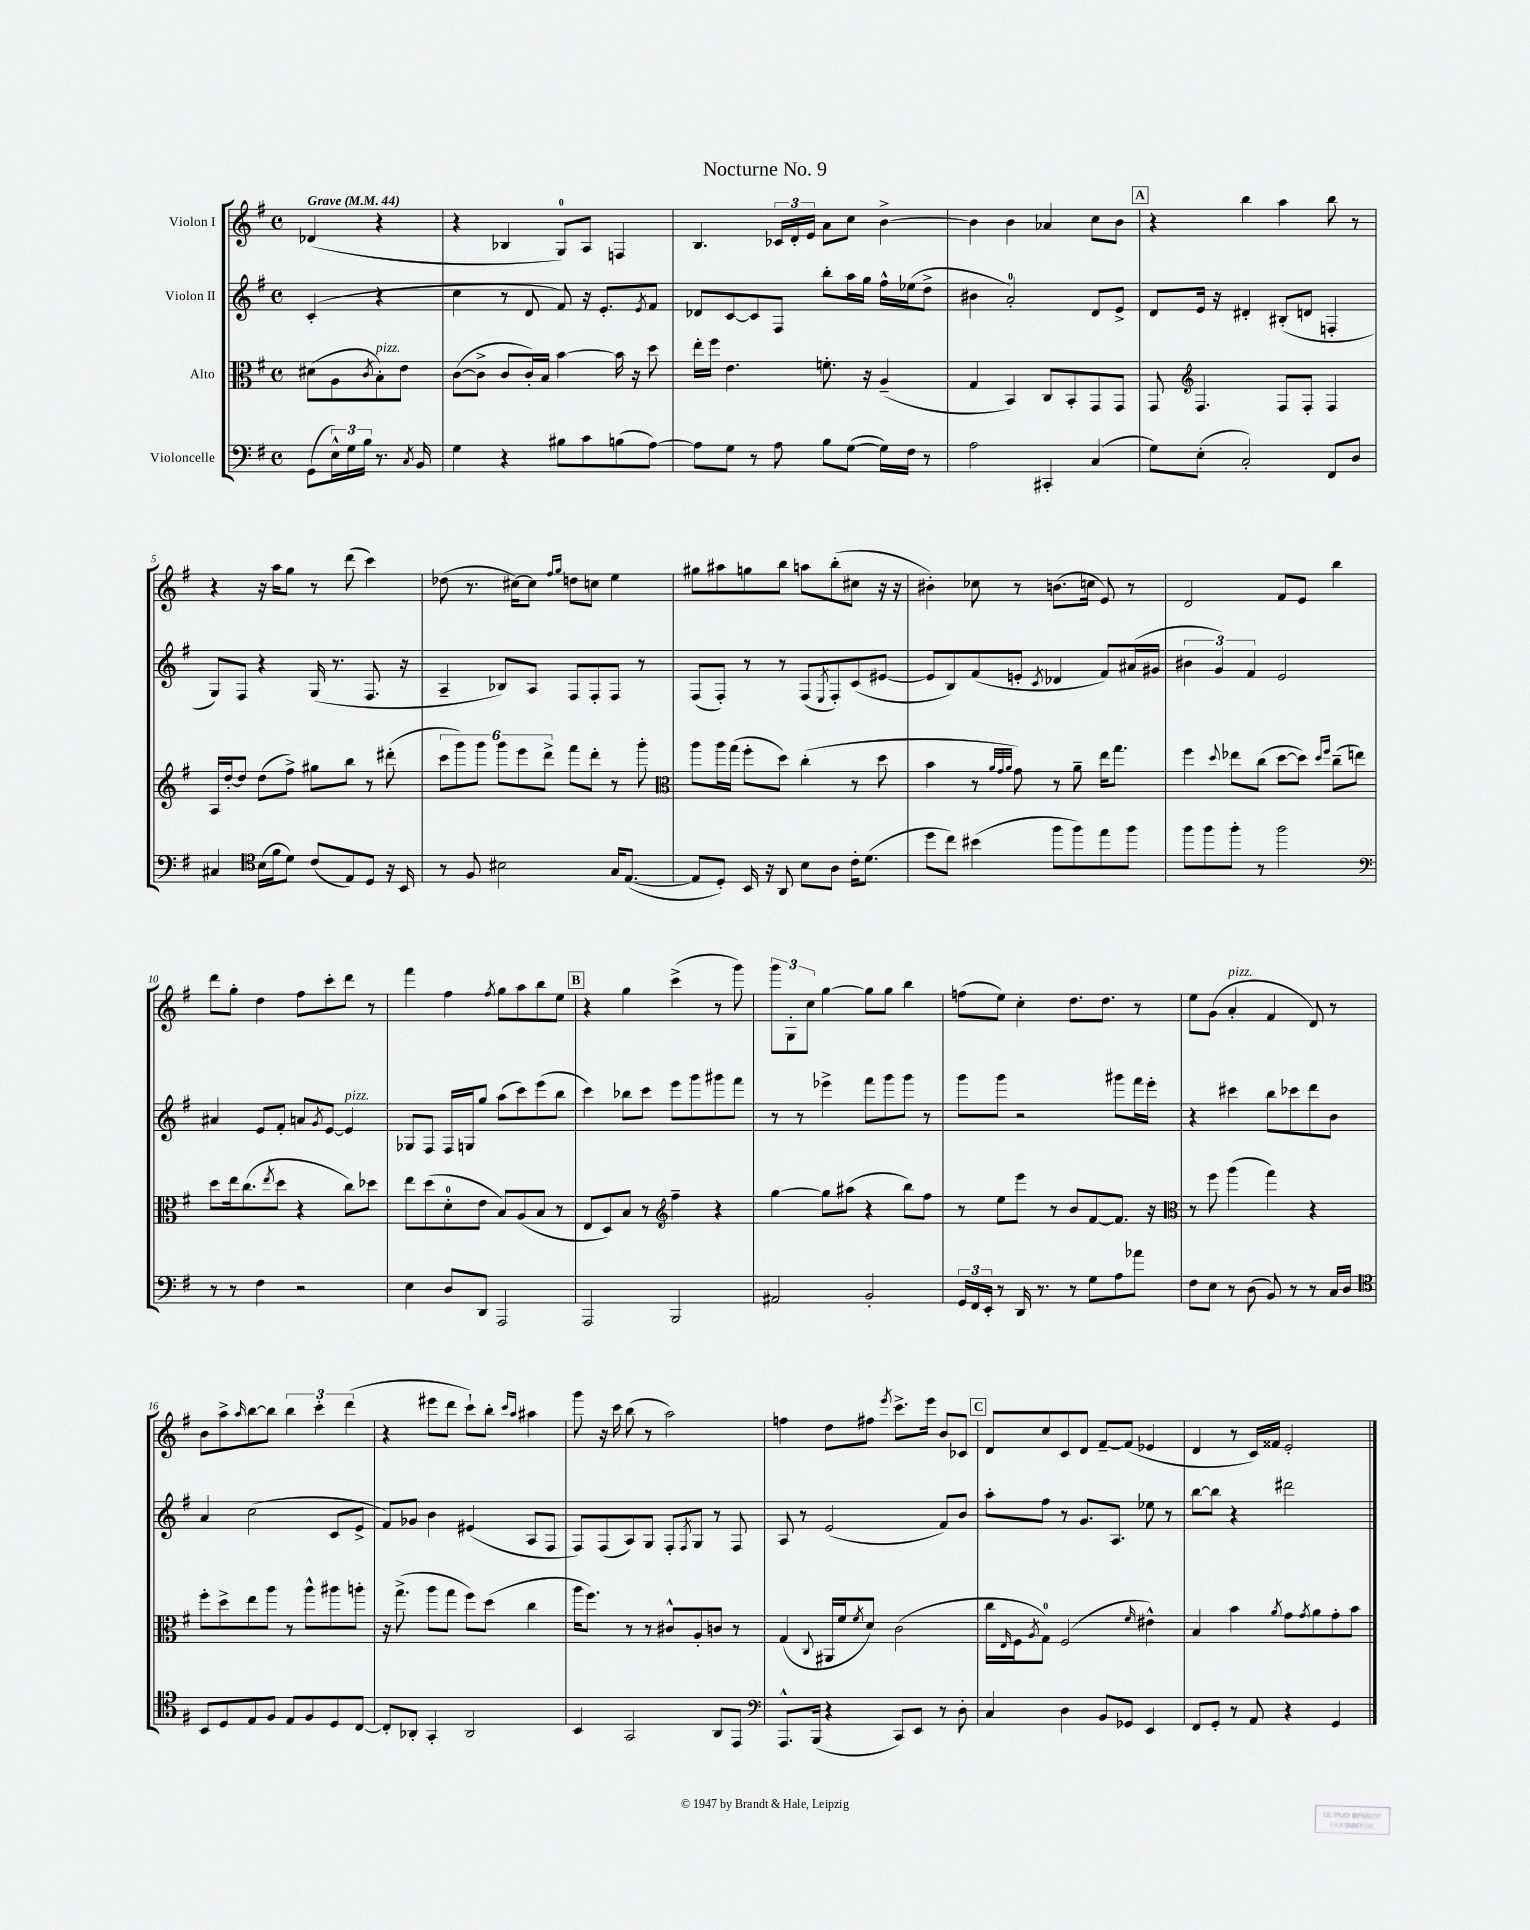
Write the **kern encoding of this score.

**kern	**kern	**kern	**kern
*staff4	*staff3	*staff2	*staff1
*clefF4	*clefC3	*clefG2	*clefG2
*k[f#]	*k[f#]	*k[f#]	*k[f#]
*M4/4	*M4/4	*M4/4	*M4/4
*met(c)	*met(c)	*met(c)	*met(c)
*MM44	*MM44	*MM44	*MM44
(8GG\L	(8d#\L	(4c'/	(4d-/
24E^^\L)	8A\	.	.
24G\	.	.	.
24B\JJ	.	.	.
.	8qc/	.	.
8.r	8B'\)	4r	4r
.	8e\J	.	.
8qC/	.	.	.
16BB/	.	.	.
=	=	=	=
4G\	([8c\L	4cc\	4r
.	8c^\]J	.	.
4r	8c/L	8r	4B-/
.	16c'/L)	8d/	.
.	16B/JJ	.	.
8B#\L	[4b\	8f#/)	8G/L)
8c\	.	16r	8A/J
.	.	8.e'/L	.
(8B\	16b\]	.	4F/
.	16r	.	.
.	.	8qe/	.
[8A\J)	8dd\	8f#/J	.
=	=	=	=
8A\]L	16ee'\LL	8d-/L	4.B/
.	16ff#\JJ	.	.
8G\J	4.e\	[8c/	.
8r	.	8c/]	.
8A\	.	8F#/J	24c-/LL
.	.	.	24d'/
.	.	.	24e/JJ
8B\L	8.f'\	8bb'\L	8a\L
([8G\J	.	16aa\L	8cc\J
.	16r	16gg\JJ	.
16G\]LL)	(4A~/	16ff#^^\LL	[4b^\
16F#\JJ	.	(16ee-\J	.
8r	.	8dd^\J	.
=	=	=	=
2A\	4G/	4b#\	4b\]
.	4BB/)	2a'/)	4b\
4CC#'/	8C/L	.	4a-/
.	8BB'/	.	.
(4C/	8GG/	8d/L	8cc\L
.	8GG/J	8e^/J	8b\J
=	=	=	=
8G\L)	8GG/	8d/L	4r
*	*clefG2	*	*
(8E'\J	4.F#/	16e/Jk	.
.	.	16r	.
2C'/)	.	4d#'/	4bb\
.	8F#/L	(8B#'/L	4aa\
.	8F#'/J	8d/J	.
8FF#/L	4F#/	4F'/	8bb\
8D/J	.	.	8r
=	=	=	=
4C#/	16A/LL	8G/L)	4r
.	[16dd'/J	.	.
.	8dd/]J	8F#/J	.
*clefC4	*	*	*
(16B\LL	(8dd\L	4r	16r
16f#\J	.	.	16aa\LK
8d\J)	8ff#^\J)	.	8gg\J
(8c/L	8gg#\L	(16G/	8r
.	.	8.r	.
8E/)	8bb\J	.	(8ddd\
8D/J	8r	8.F#/	4ccc\)
16r	(8ddd#'\	.	.
16BB/	.	16r	.
=	=	=	=
8r	12ccc\L	4A~/	(8dd-\
.	12ggg\)	.	.
8F#/	.	.	8.r
.	12ggg\J	.	.
2B#\	12ggg\L	8B-/L)	.
.	.	.	[16cc#\LK)
.	12eee\	.	.
.	.	8A/J	8cc#\]J
.	12ddd^\J	.	.
.	.	.	16qqff#/LL
.	.	.	16qqgg/JJ
.	8fff#\L	8F#/L	8dd\L
.	8ddd'\J	8F#'/	8cc\J
16G/LK	8r	8F#/J	4ee\
([8.E/J	.	.	.
.	8ggg'\	8r	.
=	=	=	=
*	*clefC3	*	*
8E/]L	8aa\L	(8F#/L	8gg#\L
8D'/J)	16aa\L	8F#'/J)	8aa#\
.	(16gg\JJ	.	.
16BB/	8ff#'\L	8r	8gg\
16r	.	.	.
8AA/	8dd\J)	8r	8bb\J
8B\L	(4cc'\	(8F#/L	8aa\L
.	.	8qE/	.
8A\J	.	8F#'/)	(8bb'\
16c'\LK	8r	(8c/	8cc#\J
(8.d\J	.	.	.
.	8dd\	[8e#/J	16r
.	.	.	16r
=	=	=	=
8dd\L	4b\	8e#/]L	4b#'\)
8cc\J)	.	8B/)	.
(4b#\	8r	(8f#/	8cc-\
.	32qqa/LLL	.	.
.	32qqg/	.	.
.	32qqa/JJJ	.	.
.	8g\)	8e'/J	8r
.	.	8qc/	.
8ff#\L	8r	4d-/	(8.b\L
8ff#\)	8a~\	.	.
.	.	.	16cc\Jk
8ee\	16ee\LK	8f#/L)	8e/)
.	8.gg\J	.	.
8ff#\J	.	(16a#/L	8r
.	.	16g#/JJ	.
=	=	=	=
8ff#\L	4ff#\	6b#\	2d/
8ff#\	.	.	.
.	.	6g/)	.
.	8qqdd/	.	.
8ff#'\J	8ee-\L	.	.
.	.	6f#/	.
8r	(8cc\J	.	.
2ff#\	[8dd\L	2e/	8f#/L
.	8dd\]J)	.	8e/J
.	16qqdd/LL	.	.
.	16qqff#/JJ	.	.
.	(8cc~\L	.	4bb\
.	8ee\J)	.	.
=	=	=	=
*clefF4	*	*	*
8r	8dd\L	4a#/	8ddd\L
8r	16ee\k	.	8gg'\J
.	(8.cc\	.	.
4F#\	.	8e/L	4dd\
.	8qee/	.	.
.	8dd\J	8f#'/J	.
2r	4r	8a/L	8ff#\L
.	.	8qg/	.
.	.	[8e/J	8ccc'\
.	8cc\L)	4e/]	8ddd\J
.	8dd-\J	.	8r
=	=	=	=
4E\	8ee\L	8G-/L	4fff#\
.	(8dd\	8F#/J	.
8D/L	8d'\	16F#/LL	4ff#\
.	.	16G/J	.
8DD/J	8e\J	8gg/J	.
.	.	.	8qff#/
2AAA/	8B/L)	(8aa\L	8gg\L
.	(8A/	8ccc\)	8aa\
.	8B/J	(8eee\	8bb\
.	8r	8bb\J	8ee\J
=	=	=	=
2AAA/	8E/L	4ccc\)	4r
.	8D/)	.	.
.	8B/J	8bb-\L	4gg\
.	8r	8ccc\J	.
*	*clefG2	*	*
2BBB/	4ff#~\	8eee\L	(4ccc^\
.	.	8ggg\	.
.	4r	8ggg#\	8r
.	.	8fff#\J	8ggg\)
=	=	=	=
2AA#/	[4gg\	8r	12ggg\L
.	.	.	12G'\
.	.	8r	.
.	.	.	12cc\J
.	8gg\]L	4eee-^\	[4gg\
.	(8aa#\J	.	.
2BB'/	4r	8fff#\L	8gg\]L
.	.	8ggg\	8gg\J
.	8bb\L)	8ggg\J	4bb\
.	8ff#\J	8r	.
=	=	=	=
24GG/LL	8r	8ggg\L	(8ff\L
24FF#/	.	.	.
24EE'/JJ	.	.	.
8r	8ee\L	8ggg\J	8ee\J)
16DD/	8eee\J	2r	4cc'\
8.r	.	.	.
.	8r	.	.
8r	8b/L	.	8.dd\L
8G\L	[8f#/	.	.
.	.	.	8.dd\J
8A\	8.f#/]J	8ggg#\L	.
8a-\J	.	16fff#\L	8r
.	16r	16eee'\JJ	.
=	=	=	=
*	*clefC3	*	*
8F#\L	8r	4r	8ee\L
8E\J	8ff#\	.	(8g\J
8r	(4aa\	4ccc#\	4a'/
(8D\	.	.	.
8BB/)	4gg\)	8bb\L	4f#/
8r	.	8ccc-\	.
8r	4r	8ddd\	8d/)
16C/LL	.	8b\J	8r
16D/JJ	.	.	.
=	=	=	=
*clefC4	*	*	*
8BB/L	8ff#'\L	4a/	8b\L
8D/	8dd^\	.	8aa^\
.	.	.	16qqaa/
8E/	8ee\	(2cc\	[8bb\
8F#/J	8aa\J	.	8bb\]J
8E/L	8r	.	6bb\
8F#/	8aa^^\L	.	.
.	.	.	6ccc'\
8D/	8aa#\	8c/L	.
.	.	.	(6ddd\
[8C/J	8aa'\J	8e^/J	.
=	=	=	=
8C'/]L	16r	8f#/L)	4r
.	(8.gg^\	.	.
8AA-'/J	.	8g-/J	.
4GG'/	8aa\L	4b\	8eee#\L
.	8gg\J	.	8ddd\J
2AA-/	8ff#\L)	(4e#/	8ccc`\L)
.	(8dd\J	.	8bb'\J
.	.	.	16qqccc/LL
.	.	.	16qqaa/JJ
.	4cc\	8A/L	4aa#\
.	.	8F#/J	.
=	=	=	=
4BB/	16aa\LK	8F#/L)	8ggg\
.	8.ff#\J)	.	.
.	.	(8F#/	16r
.	.	.	16ccc\
2GG/	8r	8A/)	(8bb\
.	8r	8G/J	8r
.	8c#^^/L	8F#'/L	2aa\)
.	.	8qF#/	.
.	8A'/	8G/J	.
8AA/L	8c/J	8r	.
8EE/J	8r	8F#/	.
=	=	=	=
*clefF4	*	*	*
8.AAA^^/L	(4G/	8A/	4ff\
.	.	8r	.
(16BBB/Jk	.	.	.
.	8qqC/	.	.
4r	16AA#/LL	(2e/	8dd\L
.	16f#/J	.	.
.	8qf#/	.	.
.	8d/J)	.	8ff#\J
.	.	.	8qeee/
8CC/L)	(2c\	.	8.ccc^\L
8EE/J	.	.	.
.	.	.	16eee\Jk
8r	.	8f#/L)	8b/L
8D'\	.	8b/J	8c-/J
=	=	=	=
4C/	16cc\LL	8aa'\L	8d/L
.	16qqE/	.	.
.	16F#\J	.	.
.	8qA/	.	.
.	8G\J)	8ff#\J	8cc/
4D\	(2F#/	8r	8c/
.	.	8.g/L	8d/J
8BB/L	.	.	[8f#~/L
.	.	8.A/J	.
8GG-/J	.	.	(8f#/]J
.	16qqf#/	.	.
4EE/	4e#^^\)	8ee-\	4e-/
.	.	8r	.
=	=	=	=
8FF#/L	4B/	[8bb\L	4d/
8GG'/J	.	8bb\]J	.
8r	4b\	4r	8r
8AA/	.	.	16c/LL)
.	.	.	16f##/JJ
.	8qa/	.	.
4r	8g\L	2ddd#\	2e'/
.	8qg/	.	.
.	8a\	.	.
4GG/	8g'\	.	.
.	8b\J	.	.
==	==	==	==
*-	*-	*-	*-
